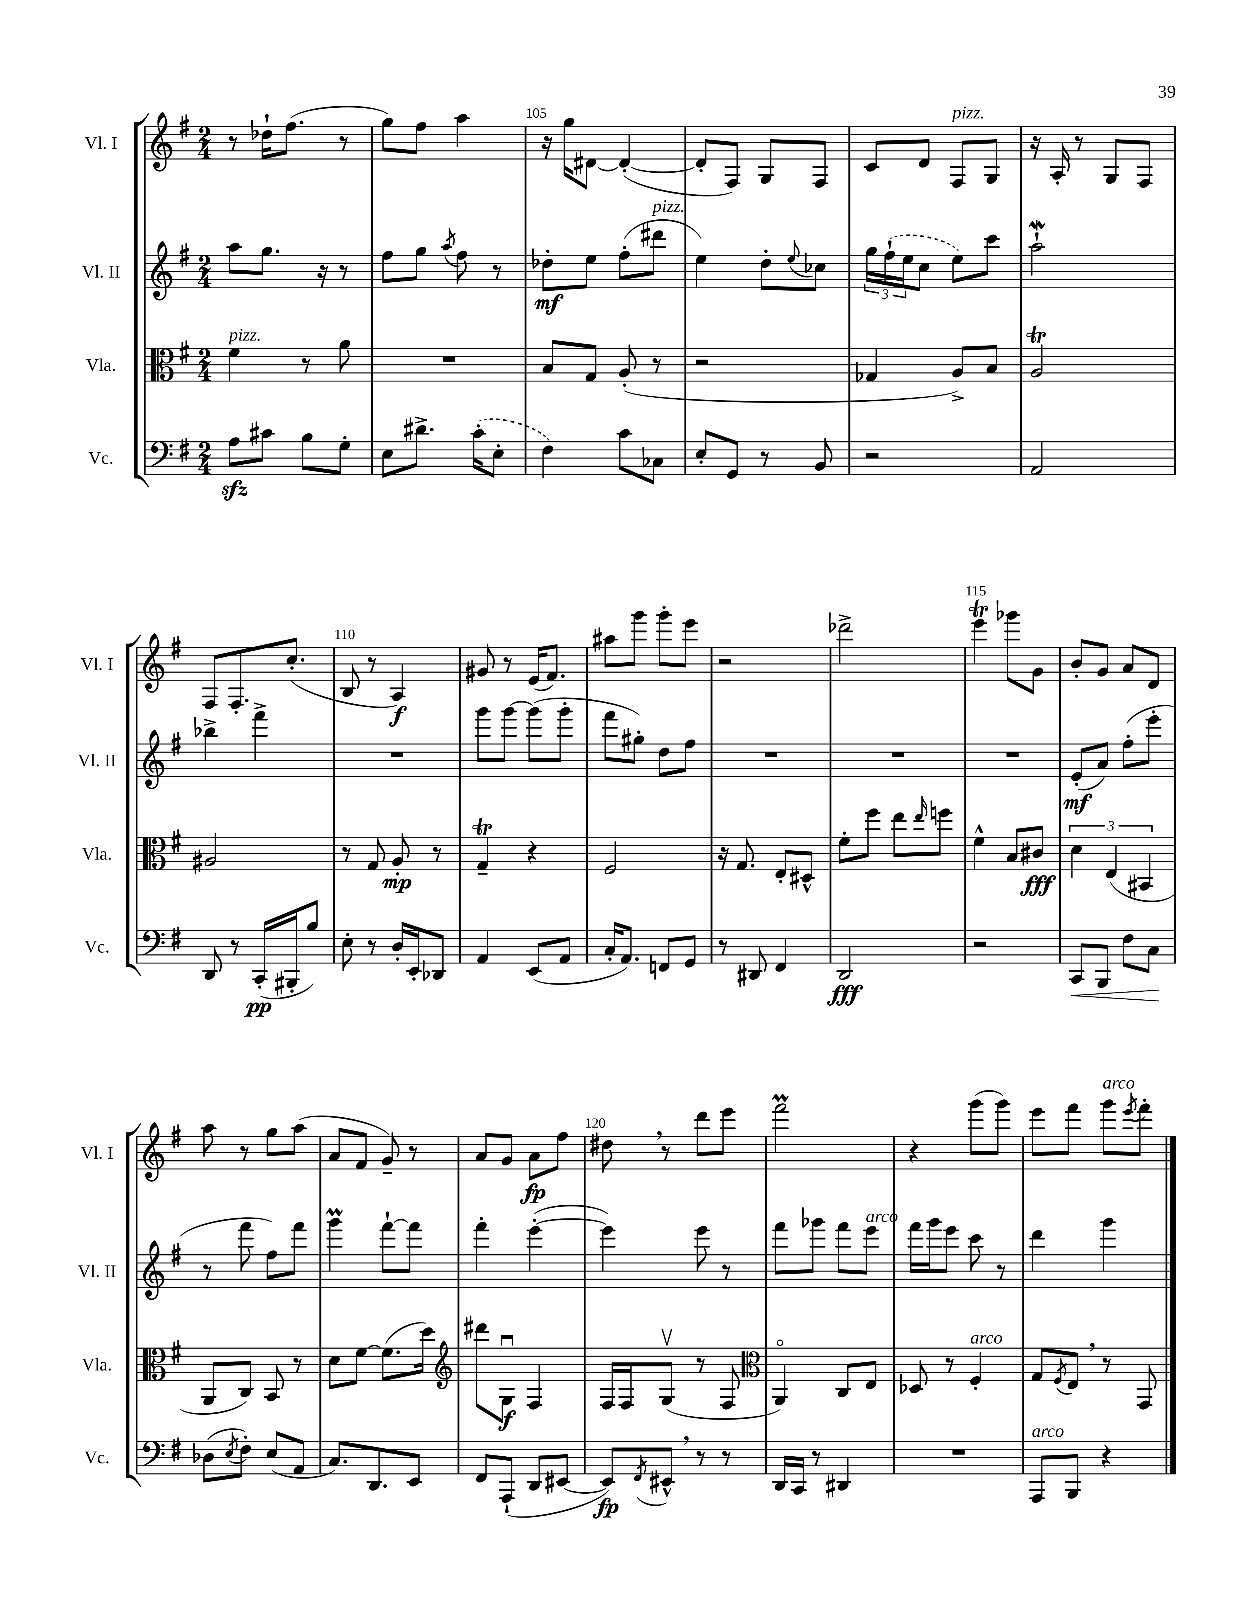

**kern	**kern	**kern	**kern
*staff4	*staff3	*staff2	*staff1
*clefF4	*clefC3	*clefG2	*clefG2
*k[f#]	*k[f#]	*k[f#]	*k[f#]
*M2/4	*M2/4	*M2/4	*M2/4
8A\L	4f#\	8aa\L	8r
8c#\J	.	8.gg\J	16dd-`\LK
.	.	.	(8.ff#\J
8B\L	8r	.	.
.	.	16r	.
8G'\J	8a\	8r	8r
=	=	=	=
8E\L	2r	8ff#\L	8gg\L)
8.d#^\J	.	8gg\J	8ff#\J
.	.	8qaa/	.
.	.	8ff#\	4aa\
(16c'\LK	.	.	.
8E'\J	.	8r	.
=	=	=	=
4F#\)	8B/L	8dd-'\L	16r
.	.	.	16gg\LK
.	8G/J	8ee\J	[8d#\J
8c\L	(8A'/	(8ff#'\L	(4d#'/_
8C-\J	8r	8ddd#\J	.
=	=	=	=
8E'/L	2r	4ee\)	8d#'/]L
8GG/J	.	.	8F#/J)
8r	.	8dd'\L	8G/L
.	.	8qqee/	.
8BB/	.	8cc-\J	8F#/J
=	=	=	=
2r	4G-/	24gg\LL	8c/L
.	.	(24ff#`\	.
.	.	24ee\J	.
.	.	8cc\J	8d/J
.	8A^/L)	8ee\L)	8F#/L
.	8B/J	8ccc\J	8G/J
=	=	=	=
2AA/	2A/	2aa`\	16r
.	.	.	16A'/
.	.	.	8r
.	.	.	8G/L
.	.	.	8F#/J
=	=	=	=
8DD/	2A#/	4bb-^\	8F#/L
8r	.	.	8.F#'/
(16CC'/LL	.	4fff#^\	.
16BBB#'/J	.	.	(8.cc'/J
8B/J)	.	.	.
=	=	=	=
8E'\	8r	2r	8B/
8r	8G/	.	8r
16D'/LL	8A'/	.	4A/)
16EE'/J	.	.	.
8DD-/J	8r	.	.
=	=	=	=
4AA/	4G~/	8ggg\L	8g#/
.	.	[8ggg\J	8r
(8EE/L	4r	(8ggg\]L	(16e/LK
.	.	.	8.f#/J)
8AA/J	.	8ggg'\J	.
=	=	=	=
16C'/LK	2F#/	8fff#\L	8aa#\L
8.AA/J)	.	.	.
.	.	8gg#'\J)	8ggg\J
8FF/L	.	8dd\L	8ggg'\L
8GG/J	.	8ff#\J	8eee\J
=	=	=	=
8r	16r	2r	2r
.	8.G/	.	.
8DD#/	.	.	.
4FF#/	8E'/L	.	.
.	8D#^^/J	.	.
=	=	=	=
2DD/	8f#'\L	2r	2ddd-^\
.	8ff#\J	.	.
.	8ee\L	.	.
.	16qqee/	.	.
.	8ff\J	.	.
=	=	=	=
2r	4f#^^\	2r	4eee\
.	8B/L	.	8ggg-\L
.	8c#/J	.	8g\J
=	=	=	=
8CC/L	6d\	(8e'/L	8b'/L
8BBB/J	.	8a/J)	8g/J
.	(6E/	.	.
8F#\L	.	(8ff#'\L	8a/L
.	6BB#/	.	.
8C\J	.	8eee'\J	8d/J
=	=	=	=
(8D-\L	8AA/L	8r	8aa\
8qE/	.	.	.
8F#'\J)	8C/J)	8fff#\	8r
(8E/L	8BB/	8ff#\L)	8gg\L
8AA/J	8r	8fff#\J	(8aa\J
=	=	=	=
8.C/L)	8d\L	4ggg\	8a/L
.	[8f#\J	.	8f#/J
8.DD/	.	.	.
.	(8.f#\]L	[8fff#`\L	8g~/)
8EE/J	.	8fff#\]J	8r
.	16dd\Jk)	.	.
=	=	=	=
*	*clefG2	*	*
8FF#/L	8ddd#\L	4fff#'\	8a/L
(8AAA`/J	8Gu\J	.	8g/J
8DD/L	4F#/	([4eee'\	8a\L
[8EE#/J	.	.	8ff#\J
=	=	=	=
8EE#/]L)	16F#/LL	4eee\])	8dd#\
.	16F#/J	.	.
8qFF#/	.	.	.
8EE#^^/J	(8Gv/J	.	8r
8r	8r	8eee\	8ddd\L
8r	8F#/	8r	8eee\J
=	=	=	=
*	*clefC3	*	*
16DD/LL	4AAo/)	8fff#\L	2fff#\
16CC/JJ	.	.	.
8r	.	8ggg-\J	.
4DD#/	8C/L	8fff#\L	.
.	8E/J	8eee\J	.
=	=	=	=
2r	8D-/	16fff#\LL	4r
.	.	16ggg\J	.
.	8r	8eee\J	.
.	4F#'/	8ccc\	(8ggg\L
.	.	8r	8ggg\J)
=	=	=	=
8AAA/L	8G/L	4ddd\	8eee\L
.	8qF#/	.	.
8BBB/J	8E/J	.	8fff#\J
4r	8r	4ggg\	8ggg\L
.	.	.	8qeee/
.	8GG/	.	8fff#'\J
==	==	==	==
*-	*-	*-	*-
